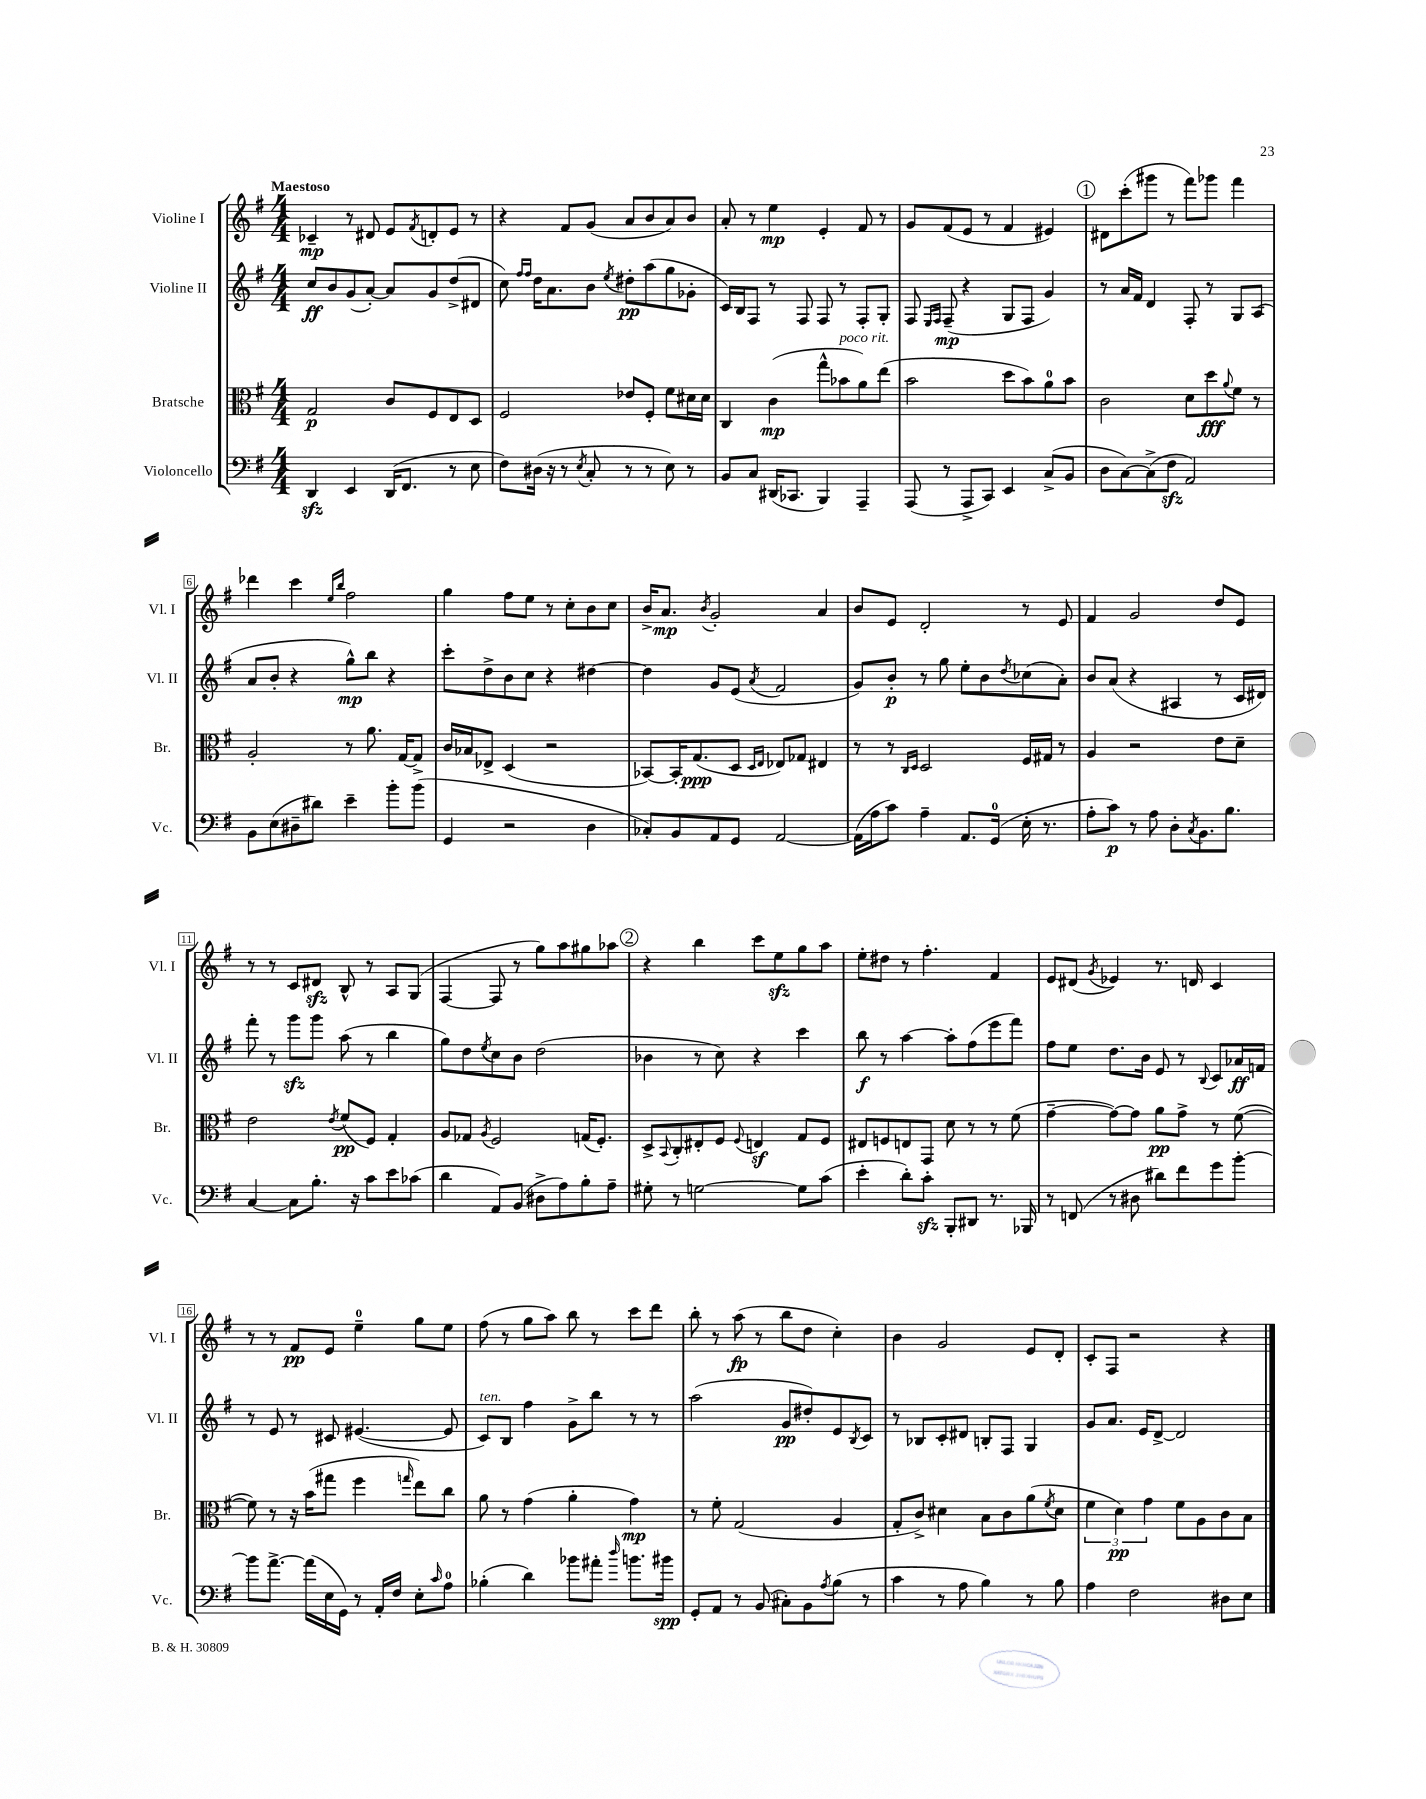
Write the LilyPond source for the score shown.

<<
\new StaffGroup <<
\new Staff = "s0" \with { instrumentName = "Violine I" shortInstrumentName = "Vl. I" } {
    \clef treble \key g \major \numericTimeSignature \time 4/4 \tempo "Maestoso"
    ces'4--\mp r8 dis'8 e'8 \acciaccatura { fis'8 } d'8-. e'8 r8 |
    r4 fis'8 g'8( a'8 b'8 a'8) b'8 |
    a'8-. r8 e''4\mp e'4-. fis'8 r8 |
    g'8 fis'8( e'8 r8 fis'4 eis'4) |
    \mark \markup { \circle "1" } dis'8 c'''8-.( gis'''8 r8 fis'''8) ges'''8 fis'''4 |
    des'''4 c'''4 \grace { e''16 b''16 } fis''2 |
    g''4 fis''8 e''8 r8 c''8-. b'8 c''8 |
    b'16-> a'8.\mp \acciaccatura { b'8 } g'2-. a'4 |
    b'8 e'8 d'2-. r8 e'8 |
    fis'4 g'2 d''8 e'8 |
    r8 r8 c'8 dis'8\sfz b8-^ r8 a8 g8( |
    fis4~ fis8 r8 g''8) a''8 gis''8 aes''8 |
    \mark \markup { \circle "2" } r4 b''4 c'''8 e''8\sfz g''8 a''8 |
    e''8-. dis''8 r8 fis''4.-. fis'4 |
    e'8 dis'8( \acciaccatura { g'8 } ees'4) r8. d'16 c'4 |
    r8 r8 fis'8\pp e'8 e''4-0-- g''8 e''8 |
    fis''8( r8 g''8 a''8) b''8 r8 c'''8 d'''8 |
    b''8-. r8 a''8\fp( r8 b''8 d''8 c''4-.) |
    b'4 g'2 e'8 d'8-. |
    c'8-. fis8 r2 r4 \bar "|." |
}
\new Staff = "s1" \with { instrumentName = "Violine II" shortInstrumentName = "Vl. II" } {
    \clef treble \key g \major \numericTimeSignature \time 4/4
    c''8\ff b'8 g'8( a'8~-.) a'8 g'8 d''8->( dis'8 |
    c''8) \grace { fis''16 fis''16 } d''16 a'8. b'8 \acciaccatura { e''8 } dis''8-.\pp a''8( g''8 ges'8-. |
    c'16) b16 fis8 r8 fis8 fis8 r8 fis8-. g8-. |
    fis8 \grace { e16 fis16 } fis8--\mp( r4 g8 fis8 g'4) |
    \mark \markup { \circle "1" } r8 a'16 fis'16 d'4 fis8-. r8 g8 a8( |
    a'8 b'8-. r4 g''8-^\mp) b''8 r4 |
    c'''8-. d''8-> b'8 c''8 r4 dis''4~ |
    dis''4 g'8 e'8( \acciaccatura { a'8 } fis'2 |
    g'8) b'8-.\p r8 g''8 e''8-. b'8 \acciaccatura { d''8 } ces''8( a'8-.) |
    b'8 a'8( r4 ais4 r8 c'16 dis'16) |
    fis'''8-. r8 g'''8\sfz g'''8 a''8( r8 b''4 |
    g''8) d''8 \acciaccatura { e''8 } c''8 b'8 d''2( |
    \mark \markup { \circle "2" } bes'4 r8 c''8) r4 c'''4 |
    b''8\f r8 a''4~ a''8-. fis''8( e'''8 fis'''8) |
    fis''8 e''8 d''8. b'16 e'8 r8 \appoggiatura { b8 } c'8 aes'16\ff f'16 |
    r8 e'8 r8 cis'8 eis'4.~( eis'8 |
    c'8^\markup { \italic "ten." }) b8 fis''4 g'8-> b''8 r8 r8 |
    a''2( g'8\pp dis''8-.) e'8 \acciaccatura { b8 } c'8 |
    r8 bes8 c'8-. dis'8 b8-. fis8 g4 |
    g'8 a'8. e'16 d'8~-> d'2 \bar "|." |
}
\new Staff = "s2" \with { instrumentName = "Bratsche" shortInstrumentName = "Br." } {
    \clef alto \key g \major \numericTimeSignature \time 4/4
    g2\p c'8 fis8 e8 d8 |
    fis2 ees'8 fis8-. fis'8 dis'16 dis'16 |
    c4 c'4\mp( g''8-^ bes'8^\markup { \italic "poco rit." } a'8) e''8( |
    b'2 d''8 b'8) a'8-0 b'8 |
    \mark \markup { \circle "1" } c'2 d'8 d''8\fff \appoggiatura { a'8 } fis'8 r8 |
    a2-. r8 a'8. g16~ g8-> |
    c'16 bes16 ees8-> d4( r2 |
    bes,8~) bes,16-. g8.\ppp( d8 \grace { d16 e16 } ees8) ges8 eis4 |
    r8 r8 \grace { c16 d16 } d2 fis16 gis16 r8 |
    a4 r2 e'8 d'8-- |
    e'2 \acciaccatura { e'8 } fis'8\pp( fis8) g4-. |
    a8 ges8 \acciaccatura { a8 } fis2 g16( fis8.-.) |
    \mark \markup { \circle "2" } d8-> \appoggiatura { b,8 } c8-. eis8-. fis8 \appoggiatura { fis8 } e4\sf g8 fis8 |
    eis8 f8 e8 g,8 d'8 r8 r8 fis'8( |
    g'4~-- g'8~) g'8 a'8\pp g'8-> r8 fis'8~( |
    fis'8) r8 r16 b'16( gis''8 fis''4 \grace { g''16 } e''8) c''8 |
    a'8 r8 g'4( a'4-. g'4\mp) |
    r8 fis'8-. g2( a4 |
    g8-. c'8->) dis'4 b8 c'8 a'8( \acciaccatura { fis'8 } dis'8 |
    \tuplet 3/2 { fis'4 d'4\pp) g'4 } fis'8 a8 c'8 b8 \bar "|." |
}
\new Staff = "s3" \with { instrumentName = "Violoncello" shortInstrumentName = "Vc." } {
    \clef bass \key g \major \numericTimeSignature \time 4/4
    d,4\sfz e,4 d,16( fis,8. r8 e8 |
    fis8) dis16( r16 r8 \acciaccatura { e8 } c8-. r8 r8 e8) r8 |
    b,8 c8 dis,16( ces,8. b,,4) a,,4-- |
    a,,8( r8 a,,8-> c,8) e,4 c8->( b,8 |
    \mark \markup { \circle "1" } d8 c8~) c8->( fis8\sfz a,2) |
    b,8 e8( dis8-- dis'8) e'4-- b'8-. b'8( |
    g,4 r2 d4 |
    ces8-.) b,8 a,8 g,8 a,2~ |
    a,16( a16 c'8) a4-- a,8. g,16-0( e16-. r8. |
    a8-. c'8\p) r8 a8 d8-. \acciaccatura { c8 } b,8. b8. |
    c4~ c8 b8.-. r16 c'8 e'8 ces'8( |
    d'4 a,8) b,8( dis8-> a8) b8-. a8-- |
    \mark \markup { \circle "2" } gis8-. r8 g2~ g8 c'8( |
    e'4-. d'8-.) c'8-.\sfz b,,8-. dis,8 r8. bes,,16 |
    r8 f,8( r8 dis8 dis'8) fis'8 g'8 b'8~-. |
    b'8 a'8.~-> a'16( e16 g,16) r8 a,16-. fis16 e8-. \grace { c'16 } a8-0 |
    bes4-.( d'4) bes'8 ais'8-. \grace { d''16 } b'8. bis'16\spp |
    g,8-. a,8 r8 b,8( cis8-.) b,8 \acciaccatura { a8 } b8( r8 |
    c'4 r8 a8 b4) r8 b8 |
    a4 fis2 dis8 e8 \bar "|." |
}
>>
>>
\layout { \context { \Score \override BarNumber.stencil = #(make-stencil-boxer 0.1 0.3 ly:text-interface::print) } }
